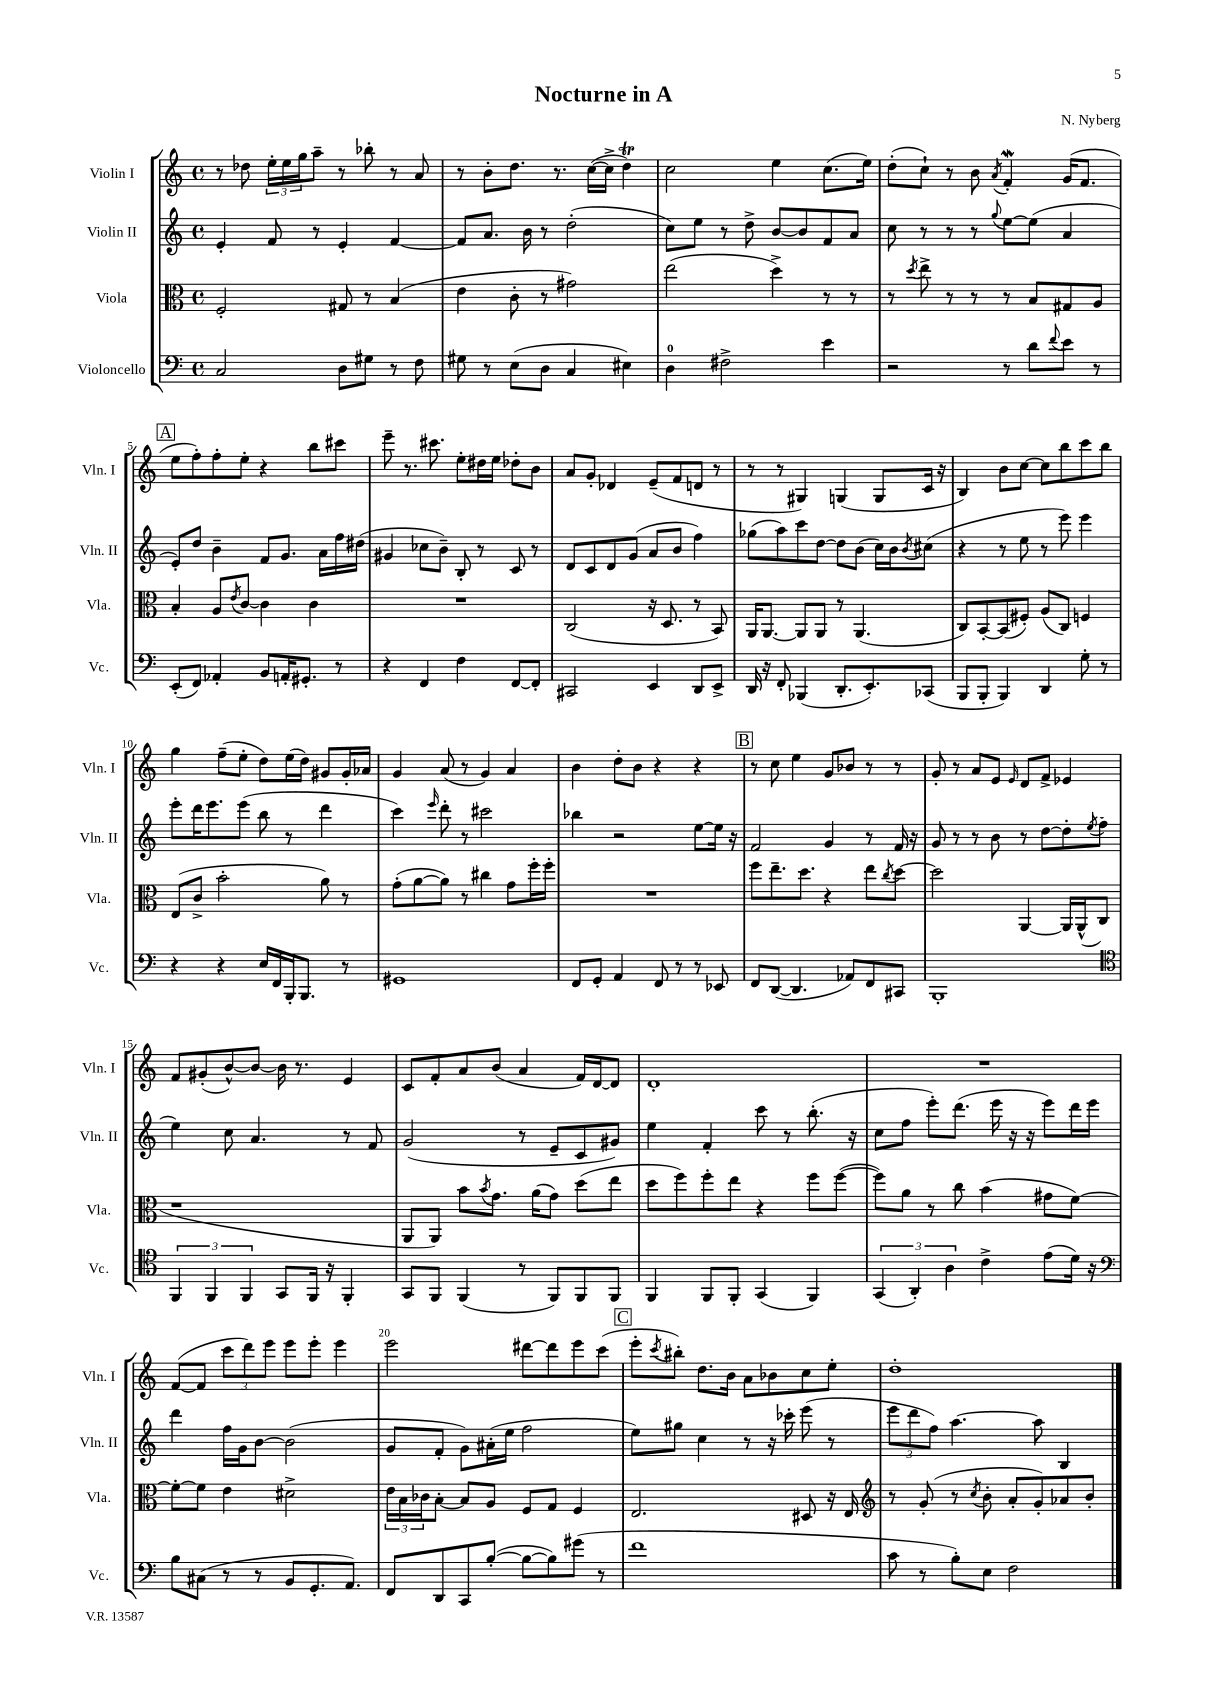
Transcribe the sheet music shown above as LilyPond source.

\header { title = "Nocturne in A" composer = "N. Nyberg" }
<<
\new StaffGroup <<
\new Staff = "s0" \with { instrumentName = "Violin I" shortInstrumentName = "Vln. I" } {
    \clef treble \key c \major \defaultTimeSignature \time 4/4
    r8 des''8 \tuplet 3/2 { e''16-. e''16 g''16 } a''8-- r8 bes''8-. r8 a'8 |
    r8 b'8-. d''8. r8. c''16~( c''16-> d''4\trill) |
    c''2 e''4 c''8.( e''16) |
    d''8-.( c''8-!) r8 b'8 \acciaccatura { a'8 } f'4-.\mordent g'16( f'8. |
    \mark \markup { \box "A" } e''8 f''8-.) f''8-. e''8-. r4 b''8 cis'''8 |
    e'''8-- r8. cis'''8. e''8-. dis''16 e''16 des''8-. b'8 |
    a'8 g'8-. des'4 e'8--( f'8 d'8 r8 |
    r8 r8 gis4) g4( g8 c'16 r16 |
    b4) b'8 c''8~ c''8 b''8 c'''8 b''8 |
    g''4 f''8--( e''8-. d''8) e''16( d''16) gis'8 gis'16-. aes'16 |
    g'4 a'8( r8 g'4) a'4 |
    b'4 d''8-. b'8 r4 r4 |
    \mark \markup { \box "B" } r8 c''8 e''4 g'8 bes'8 r8 r8 |
    g'8-. r8 a'8 e'8 \grace { e'16 } d'8 f'8-> ees'4 |
    f'8 gis'8-.( b'8~-^) b'8~ b'16 r8. e'4 |
    c'8 f'8-. a'8 b'8( a'4 f'16) d'16~ d'8 |
    d'1-. |
    R1 |
    f'8~( f'8 \tuplet 3/2 { c'''8 d'''8) e'''8 } e'''8 e'''8-. e'''4 |
    e'''2 dis'''8~ dis'''8 e'''8 c'''8( |
    \mark \markup { \box "C" } e'''8-. \acciaccatura { c'''8 } bis''8-.) d''8. b'16 a'8 bes'8 c''8 e''8-. |
    d''1-. \bar "|." |
}
\new Staff = "s1" \with { instrumentName = "Violin II" shortInstrumentName = "Vln. II" } {
    \clef treble \key c \major \defaultTimeSignature \time 4/4
    e'4-. f'8 r8 e'4-. f'4~ |
    f'8 a'8. b'16 r8 d''2-.( |
    c''8) e''8 r8 d''8-> b'8~ b'8 f'8 a'8 |
    c''8 r8 r8 r8 \appoggiatura { g''8 } e''8~ e''8( a'4 |
    \mark \markup { \box "A" } e'8-.) d''8 b'4-- f'8 g'8. a'16 f''16 dis''16( |
    gis'4 ces''8 b'8--) b8-. r8 c'8 r8 |
    d'8 c'8 d'8 g'8( a'8 b'8 f''4) |
    ges''8( a''8) c'''8 d''8~ d''8 b'8( c''16) b'16 \acciaccatura { b'8 } cis''8( |
    r4 r8 e''8 r8 e'''8) e'''4 |
    e'''8-. d'''16 e'''8. e'''8( b''8 r8 d'''4 |
    c'''4) \grace { e'''16 } d'''8-. r8 cis'''2 |
    bes''4 r2 e''8~ e''16 r16 |
    \mark \markup { \box "B" } f'2 g'4 r8 f'16 r16 |
    g'8 r8 r8 b'8 r8 d''8~ d''8-. \acciaccatura { e''8 } f''8( |
    e''4) c''8 a'4. r8 f'8 |
    g'2( r8 e'8-- c'8 gis'8) |
    e''4 f'4-. c'''8 r8 b''8.-.( r16 |
    c''8 f''8 e'''8-.) d'''8.( e'''16 r16 r16 e'''8) d'''16 e'''16 |
    d'''4 f''16 g'16 b'8~ b'2( |
    g'8 f'8-. g'8) ais'16-.( e''16 f''2 |
    \mark \markup { \box "C" } e''8) gis''8 c''4 r8 r16 ces'''16-. e'''8( r8 |
    \tuplet 3/2 { e'''8 d'''8 f''8) } a''4.~ a''8 b4 \bar "|." |
}
\new Staff = "s2" \with { instrumentName = "Viola" shortInstrumentName = "Vla." } {
    \clef alto \key c \major \defaultTimeSignature \time 4/4
    f2-. gis8 r8 b4( |
    e'4 c'8-. r8 gis'2) |
    e''2( d''4->) r8 r8 |
    r8 \acciaccatura { d''8 } e''8-> r8 r8 r8 b8 gis8 a8 |
    \mark \markup { \box "A" } b4-. a8 \acciaccatura { e'8 } c'8~ c'4 c'4 |
    R1 |
    c2( r16 d8. r8 b,8) |
    a,16 a,8.~ a,8 a,8 r8 a,4.( |
    c8) b,8~-. b,8( fis8-.) a8( c8) f4 |
    e8( c'8-> b'2-. a'8) r8 |
    g'8-.( a'8~ a'8) r8 cis''4 g'8 f''16-. f''16-. |
    R1 |
    \mark \markup { \box "B" } f''8 e''8.-- d''8. r4 e''8 \acciaccatura { c''8 } d''8~ |
    d''2 a,4~ a,16 a,16-^( c8 |
    r1 |
    a,8 a,8) b'8 \acciaccatura { b'8 } g'8. a'16( g'8) d''8( e''8 |
    d''8 f''8) f''8-. e''8 r4 f''8 f''8~( |
    f''8) a'8 r8 c''8 b'4( gis'8 f'8~) |
    f'8~-. f'8 e'4 dis'2-> |
    \tuplet 3/2 { e'16 b16 ces'16 } b8~-. b8 a8 f8 g8 f4 |
    \mark \markup { \box "C" } e2. dis8 r16 e16 |
    \clef treble r8 g'8-.( r8 \acciaccatura { c''8 } b'8-. a'8-. g'8-.) aes'8 b'8-. \bar "|." |
}
\new Staff = "s3" \with { instrumentName = "Violoncello" shortInstrumentName = "Vc." } {
    \clef bass \key c \major \defaultTimeSignature \time 4/4
    c2 d8 gis8 r8 f8 |
    gis8 r8 e8( d8 c4 eis4) |
    d4-0 fis2-> e'4 |
    r2 r8 d'8 \appoggiatura { f'8 } e'8 r8 |
    \mark \markup { \box "A" } e,8-.( f,8) aes,4-. b,8 a,16-. gis,8.-. r8 |
    r4 f,4 f4 f,8~ f,8-. |
    cis,2 e,4 d,8 e,8-> |
    d,16 r16 f,8-. bes,,4( d,8.-. e,8.-.) ces,8( |
    b,,8 b,,8-. b,,4) d,4 g8-. r8 |
    r4 r4 e16 f,16 b,,16-. b,,8. r8 |
    gis,1 |
    f,8 g,8-. a,4 f,8 r8 r8 ees,8 |
    \mark \markup { \box "B" } f,8 d,8~( d,4. aes,8) f,8 cis,8 |
    b,,1-. |
    \clef tenor \tuplet 3/2 { f,4 f,4 f,4 } g,8 f,16 r16 f,4-. |
    g,8 f,8 f,4( r8 f,8) f,8 f,8 |
    f,4 f,8 f,8-. g,4( f,4) |
    \tuplet 3/2 { g,4( a,4-.) a4 } c'4-> e'8( d'16) r16 |
    \clef bass b8 cis8( r8 r8 b,8 g,8.-. a,8.) |
    f,8 d,8 c,8 b8~-.( b8~ b8) gis'8( r8 |
    \mark \markup { \box "C" } f'1 |
    c'8 r8 b8-.) e8 f2 \bar "|." |
}
>>
>>
\layout { \context { \Score \override BarNumber.break-visibility = ##(#f #t #t) barNumberVisibility = #(every-nth-bar-number-visible 5) } }
